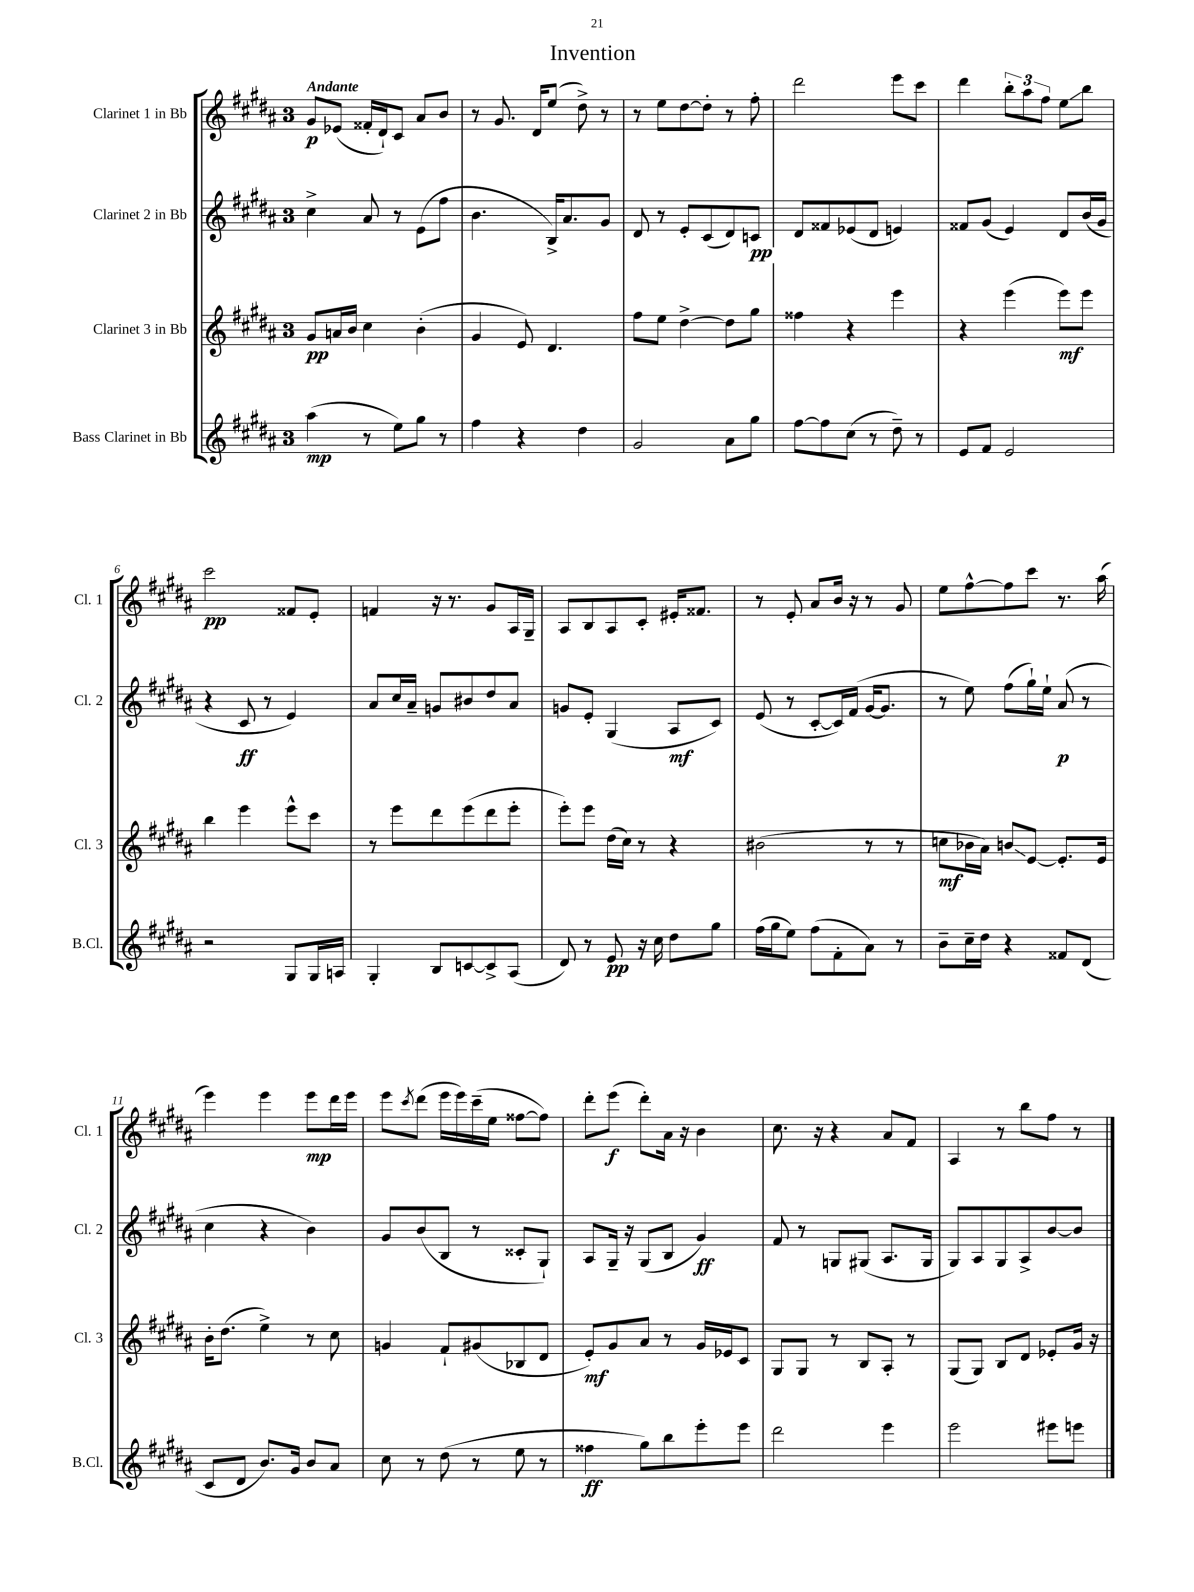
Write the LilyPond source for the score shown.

\header { title = "Invention" }
<<
\new StaffGroup <<
\new Staff = "s0" \with { instrumentName = "Clarinet 1 in Bb" shortInstrumentName = "Cl. 1" } {
    \clef treble \key b \major \once \override Staff.TimeSignature.style = #'single-digit \time 3/4 \tempo "Andante"
    gis'8\p ees'8( fisis'16-. dis'16-!) cis'8 ais'8 b'8 |
    r8 gis'8. dis'16 e''8( dis''8->) r8 |
    r8 e''8 dis''8~ dis''8-. r8 fis''8-. |
    dis'''2 e'''8 cis'''8 |
    dis'''4 \tuplet 3/2 { b''8-. ais''8 fis''8 } e''8\glissando b''8 |
    cis'''2\pp fisis'8 e'8-. |
    f'4 r16 r8. gis'8 ais16 gis16-- |
    ais8 b8 ais8 cis'8-. eis'16-. fisis'8. |
    r8 e'8-. ais'8 b'16 r16 r8 gis'8 |
    e''8 fis''8~-^ fis''8 cis'''8 r8. ais''16( |
    e'''4) e'''4 e'''8\mp dis'''16 e'''16 |
    e'''8 \acciaccatura { cis'''8 } dis'''8( e'''16 e'''16) cis'''16--( e''16 fisis''8~ fisis''8) |
    dis'''8-. e'''8\f( dis'''8-.) ais'16 r16 b'4 |
    cis''8. r16 r4 ais'8 fis'8 |
    ais4 r8 b''8 fis''8 r8 \bar "|." |
}
\new Staff = "s1" \with { instrumentName = "Clarinet 2 in Bb" shortInstrumentName = "Cl. 2" } {
    \clef treble \key b \major \once \override Staff.TimeSignature.style = #'single-digit \time 3/4
    cis''4-> ais'8 r8 e'8( fis''8 |
    b'4. b16->) ais'8. gis'8 |
    dis'8 r8 e'8-. cis'8( dis'8) c'8\pp |
    dis'8 fisis'8 ees'8( dis'8 e'4) |
    fisis'8 gis'8( e'4) dis'8 b'16( gis'16 |
    r4 cis'8\ff r8 e'4) |
    ais'8 cis''16 ais'16-- g'8 bis'8 dis''8 ais'8 |
    g'8 e'8-. gis4( ais8\mf cis'8) |
    e'8( r8 cis'8~-. cis'16) fis'16( gis'16~ gis'8. |
    r8 e''8) fis''8( gis''16-!) e''16-! ais'8\p( r8 |
    cis''4 r4 b'4) |
    gis'8 b'8( b8 r8 cisis'8-. gis8-!) |
    ais8 gis16-- r16 gis8( b8 gis'4\ff) |
    fis'8 r8 g8 gis8( ais8. gis16 |
    gis8) ais8 gis8 ais8-> b'8~ b'8 \bar "|." |
}
\new Staff = "s2" \with { instrumentName = "Clarinet 3 in Bb" shortInstrumentName = "Cl. 3" } {
    \clef treble \key b \major \once \override Staff.TimeSignature.style = #'single-digit \time 3/4
    gis'8\pp a'16 b'16 cis''4 b'4-.( |
    gis'4 e'8) dis'4. |
    fis''8 e''8 dis''4~-> dis''8 gis''8 |
    fisis''4 r4 e'''4 |
    r4 e'''4( e'''8\mf) e'''8 |
    b''4 e'''4 e'''8-^ cis'''8 |
    r8 e'''8 dis'''8 e'''8( dis'''8 e'''8-. |
    e'''8-.) e'''8 dis''16( cis''16) r8 r4 |
    bis'2( r8 r8 |
    c''8\mf bes'16 ais'16) b'8\glissando e'8~ e'8.-. e'16 |
    b'16-. dis''8.( e''4->) r8 cis''8 |
    g'4 fis'8-! gis'8( bes8 dis'8 |
    e'8-.\mf) gis'8 ais'8 r8 gis'16 ees'16 cis'8 |
    gis8 gis8 r8 b8 ais8-. r8 |
    gis8( gis8) b8 dis'8 ees'8-. gis'16 r16 \bar "|." |
}
\new Staff = "s3" \with { instrumentName = "Bass Clarinet in Bb" shortInstrumentName = "B.Cl." } {
    \clef treble \key b \major \once \override Staff.TimeSignature.style = #'single-digit \time 3/4
    ais''4\mp( r8 e''8) gis''8 r8 |
    fis''4 r4 dis''4 |
    gis'2 ais'8 gis''8 |
    fis''8~ fis''8 cis''8( r8 dis''8--) r8 |
    e'8 fis'8 e'2 |
    r2 gis8 gis16 a16 |
    gis4-. b8 c'8~ c'8-> ais8( |
    dis'8) r8 e'8\pp r16 cis''16 dis''8 gis''8 |
    fis''16( gis''16 e''8) fis''8( fis'8-. ais'8) r8 |
    b'8-- cis''16-- dis''16 r4 fisis'8 dis'8( |
    cis'8 dis'8 b'8.) gis'16 b'8 ais'8 |
    cis''8 r8 dis''8( r8 e''8 r8 |
    fisis''4\ff gis''8) b''8 e'''8-. e'''8 |
    dis'''2 e'''4 |
    e'''2 eis'''8 e'''8 \bar "|." |
}
>>
>>
